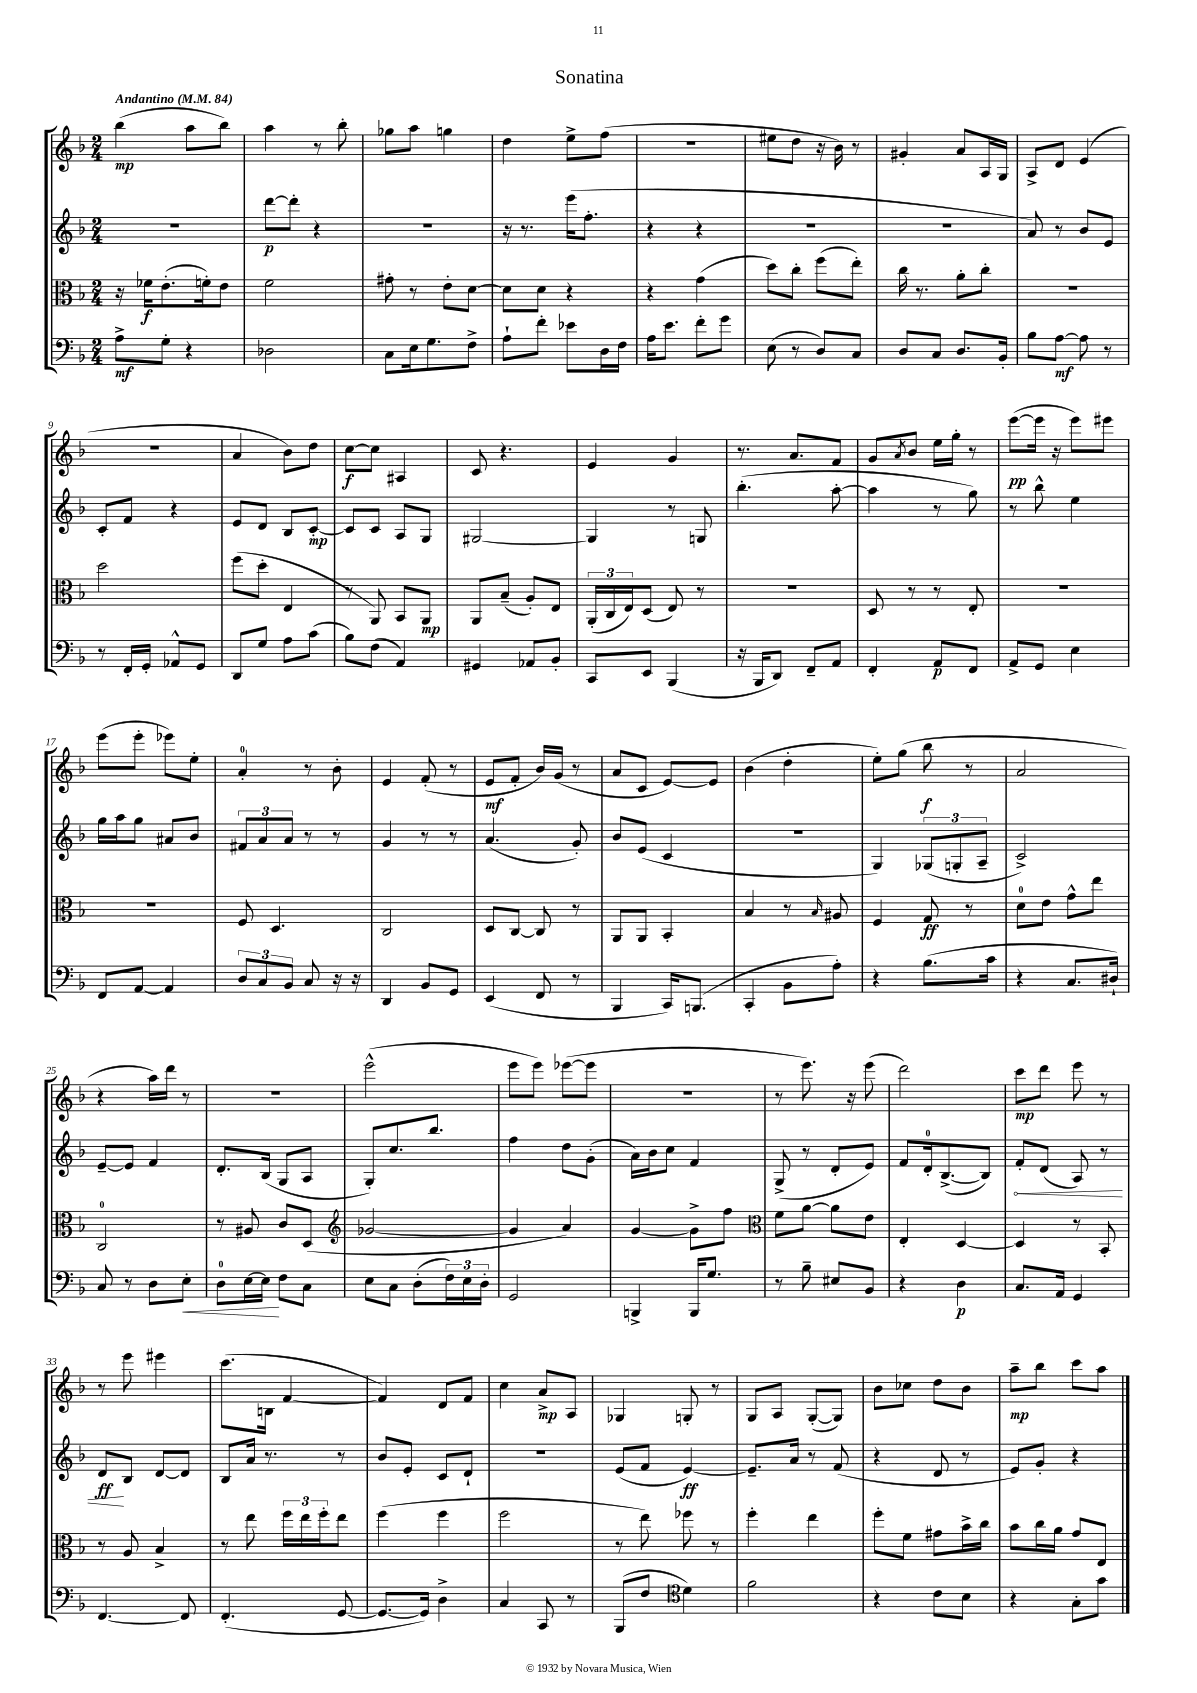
\header { title = "Sonatina" }
<<
\new StaffGroup <<
\new Staff = "s0" {
    \clef treble \key f \major \numericTimeSignature \time 2/4 \tempo "Andantino" 4 = 84
    bes''4\mp( a''8 bes''8) |
    a''4 r8 bes''8-. |
    ges''8 a''8 g''4 |
    d''4 e''8-> f''8( |
    r2 |
    eis''8 d''8 r16 bes'16) r8 |
    gis'4-. a'8 a16 g16 |
    a8-> d'8 e'4( |
    r2 |
    a'4 bes'8) d''8 |
    c''8~\f c''8 ais4 |
    c'8 r4. |
    e'4 g'4 |
    r8. a'8. f'8 |
    g'8 \acciaccatura { a'8 } bes'8 e''16 g''16-. r8 |
    e'''8~\pp( e'''16 r16 e'''8) eis'''8 |
    e'''8( e'''8-. ees'''8) e''8-. |
    a'4-0-. r8 bes'8-. |
    e'4 f'8-.( r8 |
    e'8\mf f'8-. bes'16) g'16( r8 |
    a'8 c'8 e'8~) e'8 |
    bes'4( d''4-. |
    e''8-.) g''8( bes''8\f r8 |
    a'2 |
    r4 a''16) d'''16 r8 |
    r2 |
    e'''2-^( |
    e'''8 e'''8) ees'''8~( ees'''8 |
    R2 |
    r8 e'''8.) r16 e'''8( |
    d'''2) |
    c'''8\mp d'''8 e'''8 r8 |
    r8 e'''8 eis'''4 |
    c'''8.( b16 f'4~ |
    f'4) d'8 f'8 |
    c''4 a'8->\mp a8 |
    ges4 g8-. r8 |
    g8 a8 g8~-.( g8) |
    bes'8 ces''8 d''8 bes'8 |
    a''8--\mp bes''8 c'''8 a''8 \bar "|." |
}
\new Staff = "s1" {
    \clef treble \key f \major \numericTimeSignature \time 2/4
    R2 |
    d'''8~\p d'''8-. r4 |
    r2 |
    r16 r8. e'''16( f''8.-. |
    r4 r4 |
    R2 |
    R2 |
    a'8) r8 bes'8 e'8 |
    c'8-. f'8 r4 |
    e'8 d'8 bes8 c'8~-.\mp |
    c'8 c'8 a8 g8 |
    gis2~ |
    gis4 r8 g8 |
    bes''4.-.( a''8~-. |
    a''4 r8 g''8) |
    r8 bes''8-^ e''4 |
    g''16 a''16 g''8 ais'8 bes'8 |
    \tuplet 3/2 { fis'8 a'8 a'8 } r8 r8 |
    g'4 r8 r8 |
    a'4.( g'8-.) |
    bes'8 e'8( c'4 |
    r2 |
    g4) \tuplet 3/2 { ges8( g8-. a8-- } |
    c'2->) |
    e'8~-- e'8 f'4 |
    d'8.-. bes16( g8 a8 |
    g8-.) c''8. bes''8. |
    f''4 d''8 g'8-.( |
    a'16) bes'16 c''8 f'4 |
    g8->( r8 d'8-. e'8) |
    f'8 d'16-0-. bes8.~->( bes8) |
    \once \override Hairpin.circled-tip = ##t f'8-.\< d'8( a8) r8 |
    d'8\ff\! bes8 d'8~ d'8 |
    bes8 a'16 r8. r8 |
    bes'8 e'8-. c'8 d'8-! |
    R2 |
    e'8( f'8 e'4~\ff) |
    e'8.-- a'16 r8 f'8( |
    r4 d'8 r8 |
    e'8) g'8-. r4 \bar "|." |
}
\new Staff = "s2" {
    \clef alto \key f \major \numericTimeSignature \time 2/4
    r16 fes'16\f e'8.-.( f'16-.) e'8 |
    f'2 |
    gis'8-. r8 e'8-. d'8~ |
    d'8 d'8 r4 |
    r4 g'4( |
    d''8) c''8-. f''8( e''8-.) |
    c''16 r8. a'8-. c''8-. |
    R2 |
    d''2 |
    f''8( d''8-. e4 |
    r8 a,8) bes,8 a,8\mp |
    a,8 bes8--( a8-.) e8 |
    \tuplet 3/2 { a,16-.( c16 e16) } d8( e8) r8 |
    R2 |
    d8 r8 r8 e8-. |
    R2 |
    R2 |
    f8 d4. |
    c2 |
    d8 c8~ c8 r8 |
    a,8 a,8 bes,4-. |
    bes4 r8 \grace { bes16 } ais8 |
    f4 g8\ff r8 |
    d'8-0 e'8 g'8-^ e''8 |
    c2-0 |
    r8 ais8 c'8 d8( |
    \clef treble ges'2~ |
    ges'4 a'4) |
    g'4~ g'8-> f''8 |
    \clef alto f'8 a'8~ a'8 e'8 |
    e4-. d4~ |
    d4 r8 bes,8-. |
    r8 a8 bes4-> |
    r8 e''8 \tuplet 3/2 { f''16 e''16 f''16-. } e''8 |
    f''4( f''4 |
    f''2 |
    r8 e''8) fes''8 r8 |
    f''4-. e''4 |
    f''8-. f'8 gis'8 bes'16-> c''16 |
    bes'8 c''16 a'16 g'8 e8 \bar "|." |
}
\new Staff = "s3" {
    \clef bass \key f \major \numericTimeSignature \time 2/4
    a8->\mf g8-. r4 |
    des2 |
    c8 e16 g8. f8-> |
    a8-! f'8-. ees'8 d16 f16 |
    a16 e'8. f'8-. g'8 |
    e8( r8 d8) c8 |
    d8 c8 d8. bes,16-. |
    bes8 a8~\mf a8 r8 |
    r8 f,16-. g,16-. aes,8-^ g,8 |
    d,8 g8 a8 c'8( |
    bes8) f8( a,4) |
    gis,4 aes,8 bes,8-. |
    c,8 e,8 bes,,4( |
    r16 bes,,16 d,8) f,8-- a,8 |
    f,4-. a,8\p f,8 |
    a,8-> g,8 e4 |
    f,8 a,8~ a,4 |
    \tuplet 3/2 { d8 c8 bes,8 } c8 r16 r16 |
    d,4 bes,8 g,8 |
    e,4( f,8 r8 |
    bes,,4 c,16) b,,8.( |
    c,4-. bes,8 a8-.) |
    r4 bes8.( c'16 |
    r4 c8. dis16-!) |
    c8 r8 d8 e8-.\< |
    d8-0 e16~ e16\! f8 c8 |
    e8 c8 d8-.( \tuplet 3/2 { f16) e16 d16-. } |
    g,2 |
    b,,4-> b,,16 g8. |
    r8 bes8-- eis8 bes,8 |
    r4 d4\p |
    c8. a,16 g,4 |
    f,4.~ f,8 |
    f,4.-.( g,8~ |
    g,8.~ g,16) d4-> |
    c4 c,8 r8 |
    bes,,8( f8 \clef tenor d'4) |
    f'2 |
    r4 c'8 bes8 |
    r4 g8-. g'8 \bar "|." |
}
>>
>>
